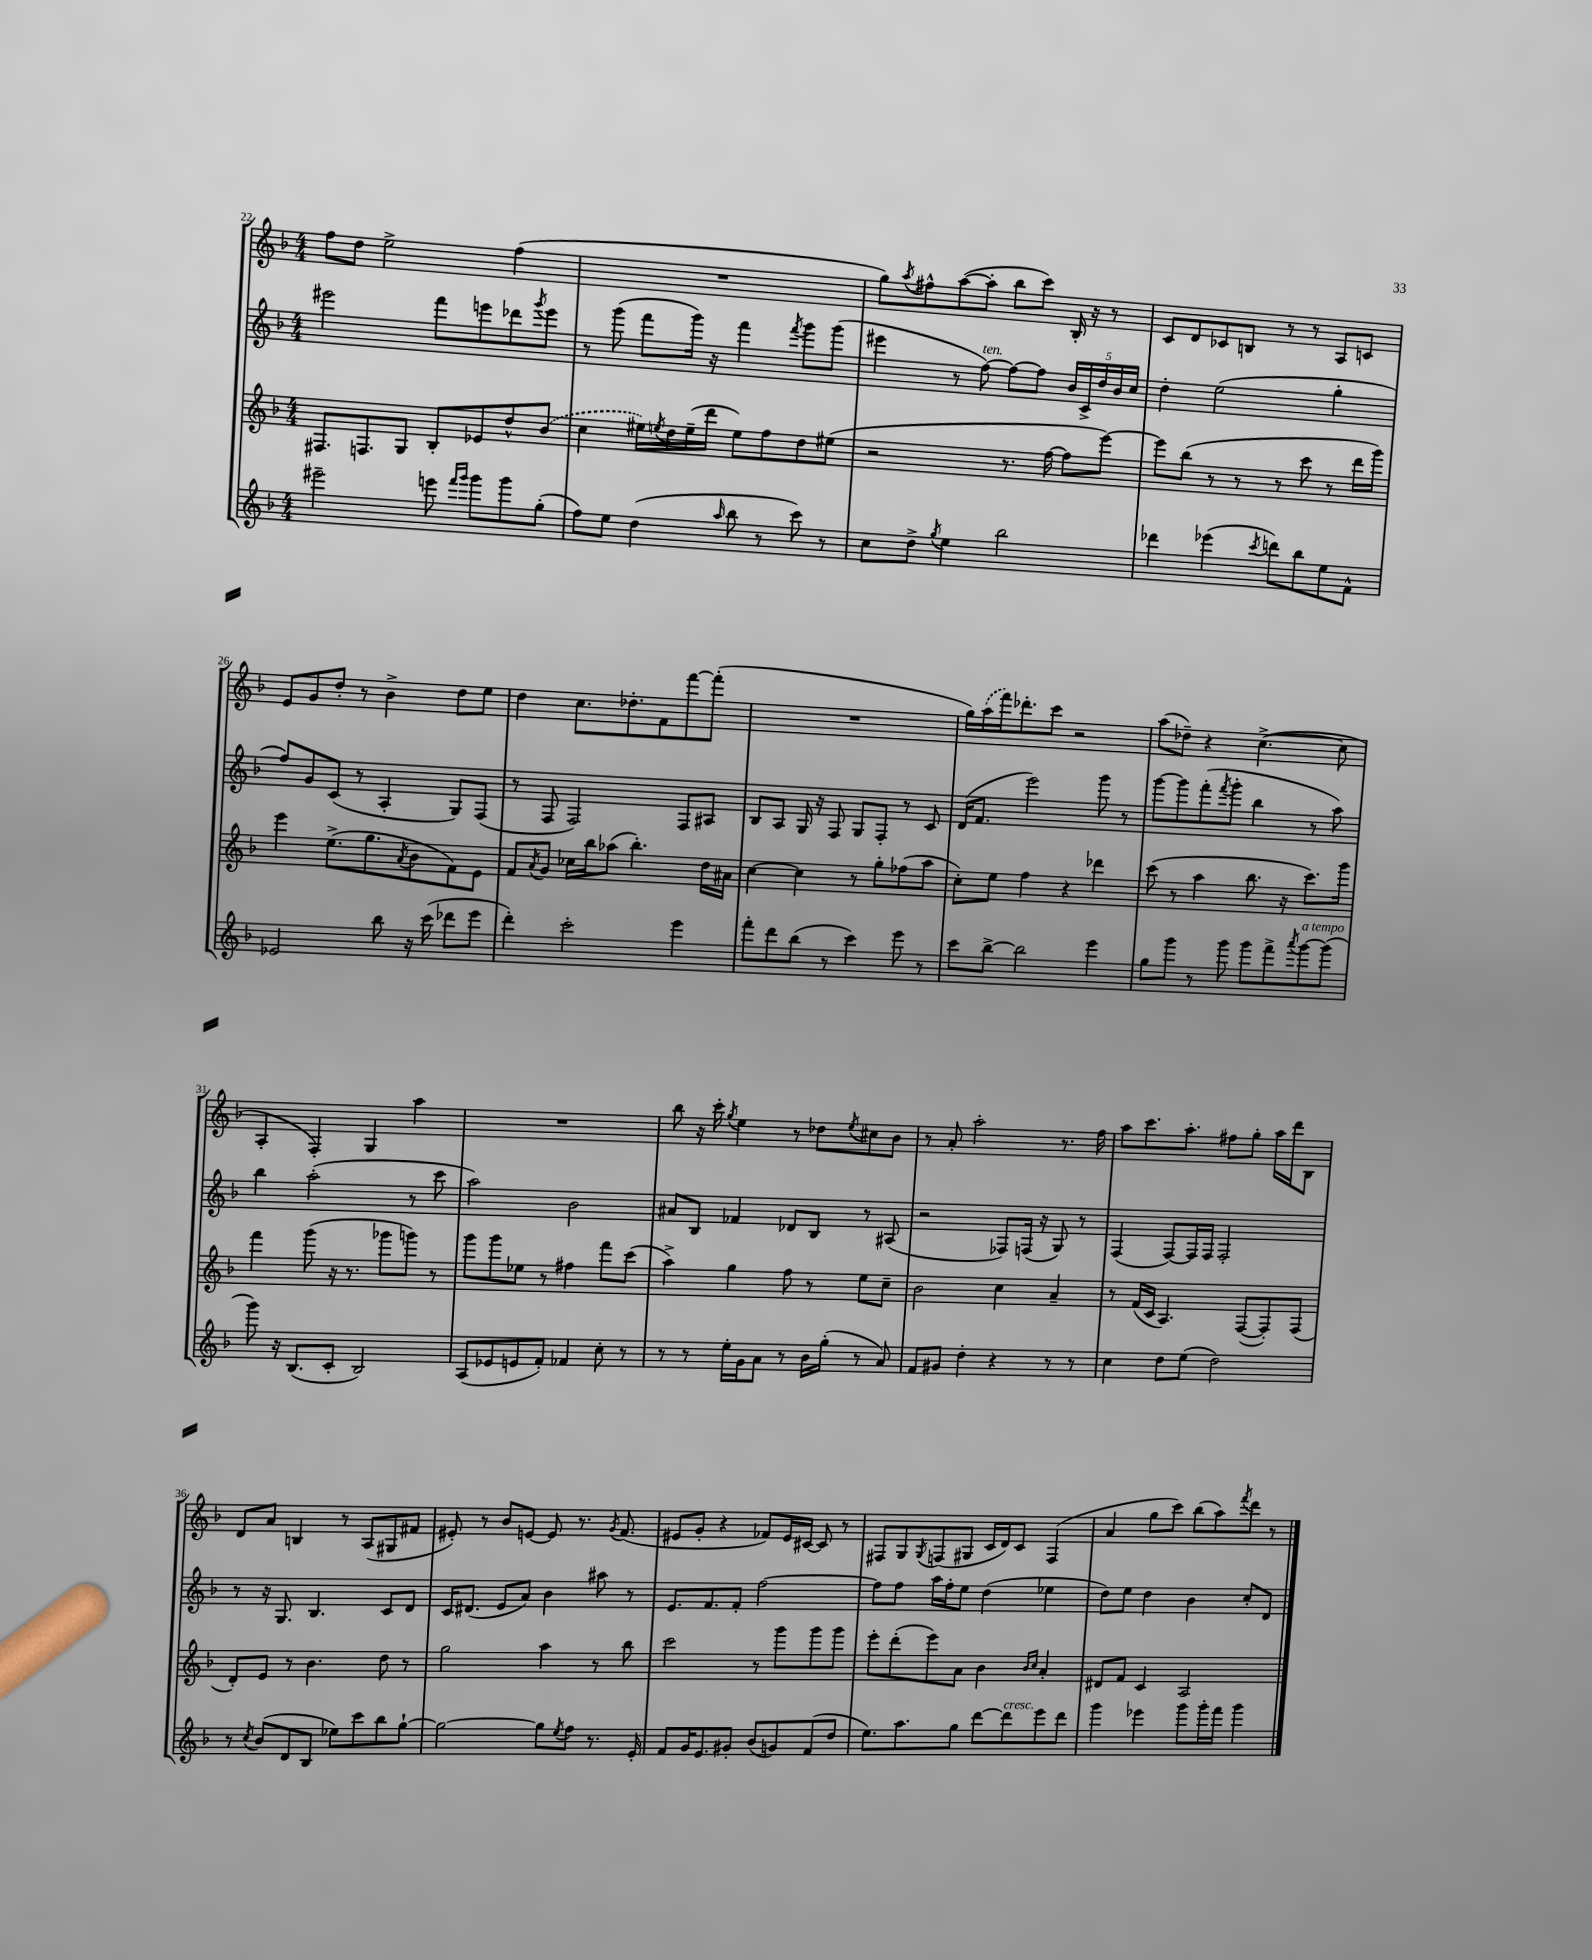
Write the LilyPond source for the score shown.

<<
\new StaffGroup <<
\new Staff = "s0" {
    \clef treble \key f \major \numericTimeSignature \time 4/4
    f''8 d''8 e''2-> f''4( |
    R1 |
    g''8) \acciaccatura { a''8 } fis''8-^ a''8~( a''8-. bes''8 c'''8) bes16-. r16 r8 |
    c'8 d'8 ces'8 b8 r8 r8 a8 c'8 |
    e'8 g'8 d''8-. r8 bes'4-> d''8 e''8 |
    d''4 c''8. des''8.-. f'8 f'''8~ f'''8-.( |
    R1 |
    g''16) \once \slurDashed a''16( f'''16) des'''8.-. c'''8 r2 |
    a''8( des''8--) r4 c''4.~->( c''8 |
    a4-. f4-.) g4 a''4 |
    R1 |
    bes''8 r16 c'''16-. \acciaccatura { g''8 } e''4 r8 des''8 \acciaccatura { e''8 } cis''8 bes'8 |
    r8 a'8-. a''2-. r8. f''16 |
    a''8 c'''8. a''8.-. fis''8 g''8-. a''16 d'''16 bes8 |
    d'8 a'8 b4 r8 a8( gis8 fis'8 |
    eis'8-.) r8 bes'8 e'8~ e'8 r8. \acciaccatura { g'8 } f'8.( |
    eis'8 g'8-. r4 fes'8) eis'16 cis'16~ cis'8 r8 |
    fis8 g8 \acciaccatura { g8 } f8( gis8 c'16 d'16) c'8 f4( |
    a'4 g''8 c'''8) bes''8( a''8) \acciaccatura { f'''8 } d'''8 r8 \bar "|." |
}
\new Staff = "s1" {
    \clef treble \key f \major \numericTimeSignature \time 4/4
    eis'''2 f'''8 e'''8 des'''8 \acciaccatura { g'''8 } e'''8 |
    r8 g'''8( f'''8 g'''16) r16 f'''4 \acciaccatura { f'''8 } g'''8 g'''8( |
    eis'''4 r8 f''8~^\markup { \italic "ten." }) f''8~ f''8 \tuplet 5/4 { bes'16 c'16-> d''16 bes'16 c''16 } |
    d''4-. e''2( g''4-. |
    f''8) g'8 c'8( r8 a4-. g8) f8( |
    r8 f8 f2) f8 ais8 |
    bes8 a8 g16 r16 f8 g8 f8-. r8 c'8 |
    d'16( f'8. e'''2) g'''8 r8 |
    g'''8~ g'''8 f'''8-.( \acciaccatura { f'''8 } g'''8-. bes''4 r8 a''8) |
    bes''4 a''2-.( r8 c'''8 |
    a''2) bes'2 |
    ais'8 bes8 fes'4 des'8 bes8 r8 ais8( |
    r2 fes8) f16( r16 g8) r8 |
    f4( f8~) f16 f16 f2-. |
    r8 r16 g8. bes4. c'8 d'8 |
    c'16 dis'8.( e'8 a'8) bes'4 ais''8 r8 |
    e'8. f'8. f'8-. f''2~ |
    f''8 f''8 a''16 f''16-. e''8 d''4( ees''4 |
    d''8) e''8 d''4 bes'4 c''8-. d'8 \bar "|." |
}
\new Staff = "s2" {
    \clef treble \key f \major \numericTimeSignature \time 4/4
    fis8. f8. g8 bes8-. ees'8 d''8-^ \once \slurDashed bes'8( |
    c''4 eis''16) \acciaccatura { e''8 } d''16 e''16--( d'''16 e''8) f''8 d''8 eis''8( |
    r2 r8. f''16~ f''8 e'''8~) |
    e'''8 bes''8( r8 r8 r8 c'''8 r8 d'''16 g'''16) |
    e'''4 e''8.->( g''8. \acciaccatura { a'8 } bes'8 f'8) e'8 |
    f'8 \acciaccatura { a'8 } g'8 ces''16 bes''16 aes''8( bes''4.-.) d''16 ais'16 |
    c''4~ c''4 r8 g''8-. fes''8( a''8 |
    c''8-.) e''8 f''4 r4 des'''4 |
    c'''8( r8 a''4 bes''8. r16 c'''8.) g'''16 |
    f'''4 g'''8( r16 r8. ges'''8 g'''8) r8 |
    g'''8 g'''8 ees''8 r8 fis''4 f'''8 c'''8( |
    a''4->) g''4 f''8 r8 e''8 c''8-- |
    bes'2 c''4 a'4-- |
    r8 f'16( c'16 a4.) f8~( f8-.) f8( |
    d'8-.) e'8 r8 bes'4. d''8 r8 |
    g''2 a''4 r8 bes''8 |
    c'''2 r8 g'''8 g'''8 g'''8 |
    e'''8-. d'''8-.( e'''8) a'8 bes'4 \grace { bes'16 c''16 } a'4-. |
    dis'8 f'8 c'4 a2 \bar "|." |
}
\new Staff = "s3" {
    \clef treble \key f \major \numericTimeSignature \time 4/4
    eis'''2-- e'''8 \grace { f'''16 g'''16 } g'''8 g'''8 g''8-.( |
    f''8) e''8 d''4( \grace { a''16 } bes''8 r8 c'''8) r8 |
    c''8 d''8-> \acciaccatura { g''8 } e''4 bes''2 |
    des'''4 ees'''4( \acciaccatura { c'''8 } d'''8) bes''8 e''8 f'8-^ |
    ees'2 bes''8 r16 c'''16( des'''8 e'''8 |
    d'''4-.) c'''2-. e'''4 |
    f'''8-. d'''8 bes''8( r8 c'''4) e'''8 r8 |
    c'''8 bes''8~-> bes''2 e'''4 |
    g''8 g'''8 r8 g'''8 g'''8 f'''8-> \acciaccatura { a'''8 } g'''8~^\markup { \italic "a tempo" } g'''8( |
    g'''8) r16 bes8.( c'8-. bes2) |
    a8( ees'8 e'8 f'8-.) fes'4 c''8-. r8 |
    r8 r8 e''16-. g'16 a'8 r8 bes'16 g''16-.( r8 a'8) |
    f'8 gis'8 d''4-. r4 r8 r8 |
    c''4 d''8 e''8( d''2) |
    r8 \acciaccatura { c''8 } bes'8( d'8 bes8 ees''8) c'''8 bes''8 g''8~-! |
    g''2~ g''8 \acciaccatura { e''8 } f''8 r8. e'16-. |
    f'8 g'16 e'8. gis'8-. bes'8( g'8) f'8( d''8 |
    e''8.) a''8. g''8 d'''8~ d'''8^\markup { \italic "cresc." } e'''8 d'''8 |
    g'''4 ees'''4 g'''8 g'''16-. f'''16 g'''4 \bar "|." |
}
>>
>>
\layout { \context { \Score currentBarNumber = #22 } }
